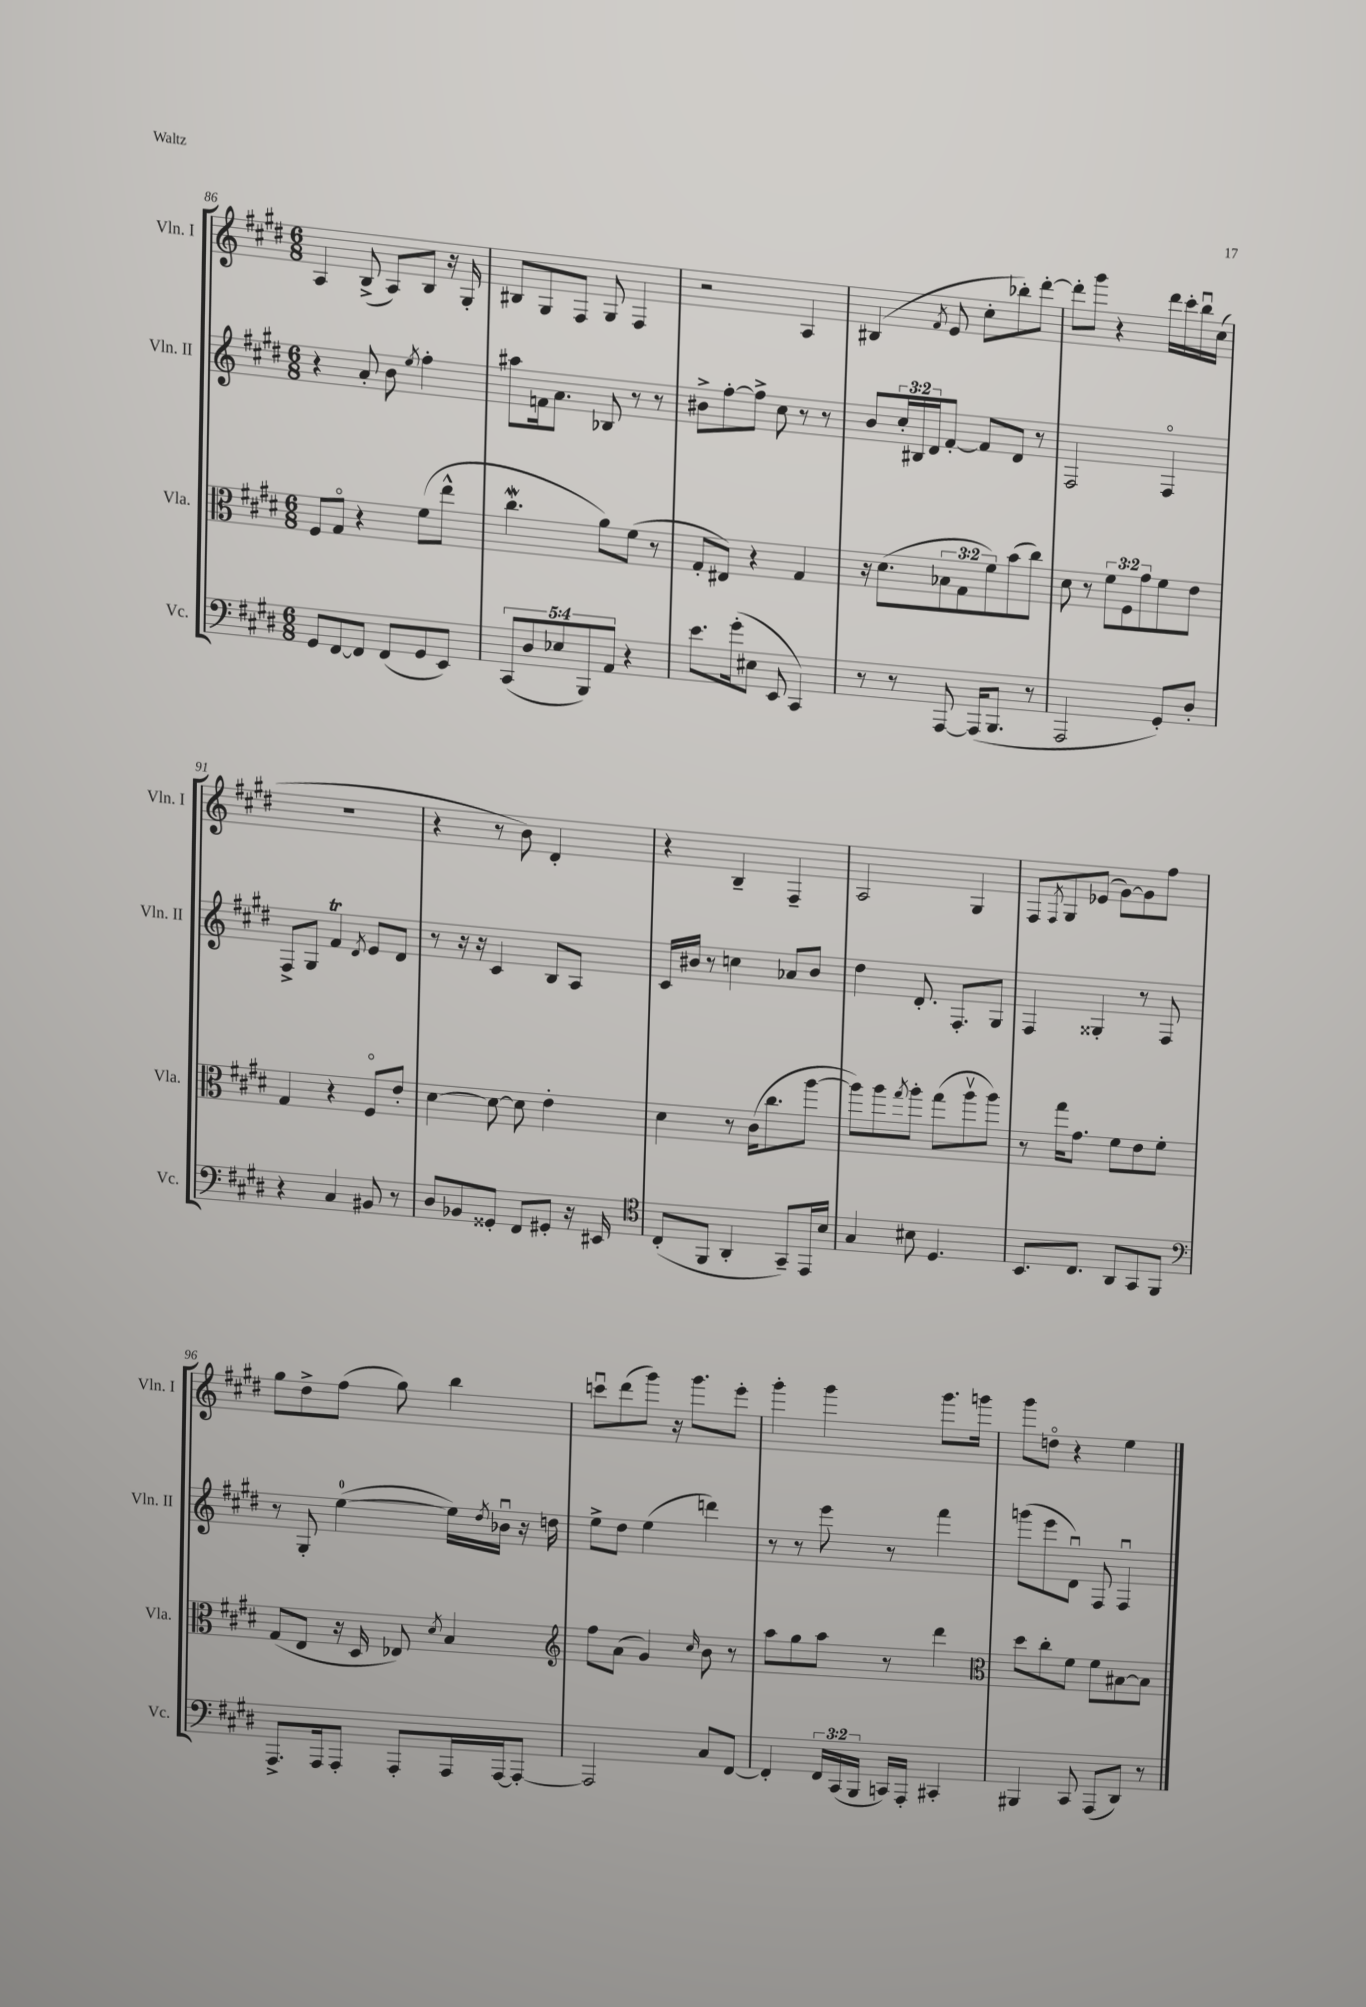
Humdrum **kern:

**kern	**kern	**kern	**kern
*staff4	*staff3	*staff2	*staff1
*clefF4	*clefC3	*clefG2	*clefG2
*k[f#c#g#d#]	*k[f#c#g#d#]	*k[f#c#g#d#]	*k[f#c#g#d#]
*M6/8	*M6/8	*M6/8	*M6/8
8GG#	8F#	4r	4A
[8FF#	8G#o	.	.
8FF#]	4r	8a'	(8B^
(8FF#	.	8b	8A)
.	.	8qee	.
8GG#	(8f#	4ff#'	8B
8EE)	8ee^^	.	16r
.	.	.	16G#'
=	=	=	=
(10CC#	4.cc#	8aa#	8B#
10D#	.	.	.
.	.	16f	8G#
.	.	8.a	.
10E-	.	.	.
.	.	.	8F#
10BBB)	.	.	.
.	8a)	8B-	8G#
10AA	.	.	.
4r	(8f#	8r	4F#
.	8r	8r	.
=	=	=	=
8.e	8G#'	8b#^	2r
.	8E#)	[8ff#'	.
(16g#'	.	.	.
8E#	4r	8ff#^]	.
8EE	.	8cc#	.
4CC#)	4G#	8r	4A
.	.	8r	.
=	=	=	=
8r	16r	8b	(4B#
.	(8.d#	.	.
8r	.	24cc#'	.
.	.	24B#	.
.	.	24d#	.
.	.	.	8qf#
[8AAA	12B-	[8f#'	8e
.	12G#	.	.
(16AAA]	.	8f#]	8cc#'
.	12f#)	.	.
8.BBB	.	.	.
.	(8b	8d#	8bb-')
8r	8cc#)	8r	[8ddd#'
=	=	=	=
2AAA	8d#	2F#	8ddd#']
.	8r	.	8ggg#
.	12f#	.	4r
.	12F#	.	.
.	12g#	.	.
8GG#')	8f#	4F#o	16ddd#
.	.	.	16ccc#'
8D#'	8e	.	16bbu
.	.	.	(16cc#
=	=	=	=
4r	4G#	8F#^	2.r
.	.	8G#	.
4C#	4r	4f#	.
.	.	8qd#	.
8BB#	8F#o	8e	.
8r	8e'	8d#	.
=	=	=	=
8D#	[4d#	8r	4r
8BB-	.	16r	.
.	.	16r	.
8GG##'	8d#_	4c#	8r
8FF#	8d#]	.	8b)
8GG#'	4e'	8B	4d#'
16r	.	8A	.
16EE#	.	.	.
=	=	=	=
*clefC4	*	*	*
(8C#'	4d#	16c#	4r
.	.	16b#	.
8FF#	.	8r	.
4AA'	8r	4cc	4B~
.	(16c#	.	.
.	8.cc#	.	.
8GG#~)	.	8a-	4F#~
16EE	[8aa	8b#	.
16B	.	.	.
=	=	=	=
4G#	8aa])	4dd#	2A
.	8aa	.	.
.	8qgg#	.	.
8B#	8aa'	8.d#'	.
4.D#	(8gg#	.	.
.	.	8.F#'	.
.	8aav	.	4G#
.	8aa)	8G#	.
=	=	=	=
8.BB	8r	4F#	8F#
.	.	.	8qF#
.	16gg#	.	8G#
8.C#	8.g#	.	.
.	.	4G##'	(8e-
8AA	8f#	.	[8g#)
8GG#	8e	8r	8g#]
8FF#	8f#'	8F#	8ff#
=	=	=	=
*clefF4	*	*	*
8.AAA^	(8G#	8r	8gg#
.	8E	8G#'	8dd#^
16AAA	.	.	.
8AAA'	16r	([4ee	(8ff#
.	16D#	.	.
8AAA'	8E-)	.	8gg#)
.	8qd#	.	.
16AAA	4B	16ee])	4bb
.	.	8qdd#	.
[16AAA	.	16b-u	.
8AAA'_	.	16r	.
.	.	16dd	.
=	=	=	=
*	*clefG2	*	*
2AAA]	8ff#	8ee^	8cccu
.	(8a	8dd#	(8ddd#
.	4g#)	(4ee	8ggg#)
.	.	.	16r
.	.	.	8.ggg#
.	16qqcc#	.	.
8C#	8b	4ddd)	.
[8FF#	8r	.	8eee'
=	=	=	=
4FF#']	8aa	8r	4ggg#'
.	8gg#	8r	.
24FF#	8aa	8eee	4ggg#
(24CC#	.	.	.
24BBB	.	.	.
16CC)	8r	8r	.
16AAA'	.	.	.
4CC#'	4ddd#	4fff#	8.ggg#
.	.	.	16ggg
=	=	=	=
*	*clefC3	*	*
4BBB#	8dd#	(8ggg	8ggg#
.	8cc#'	8eee	8ddo
8CC#	8f#	8d#u)	4r
(8AAA	8f#	8F#	.
8DD#)	[8B#	4F#u	4ee
8r	8B#]	.	.
==	==	==	==
*-	*-	*-	*-
